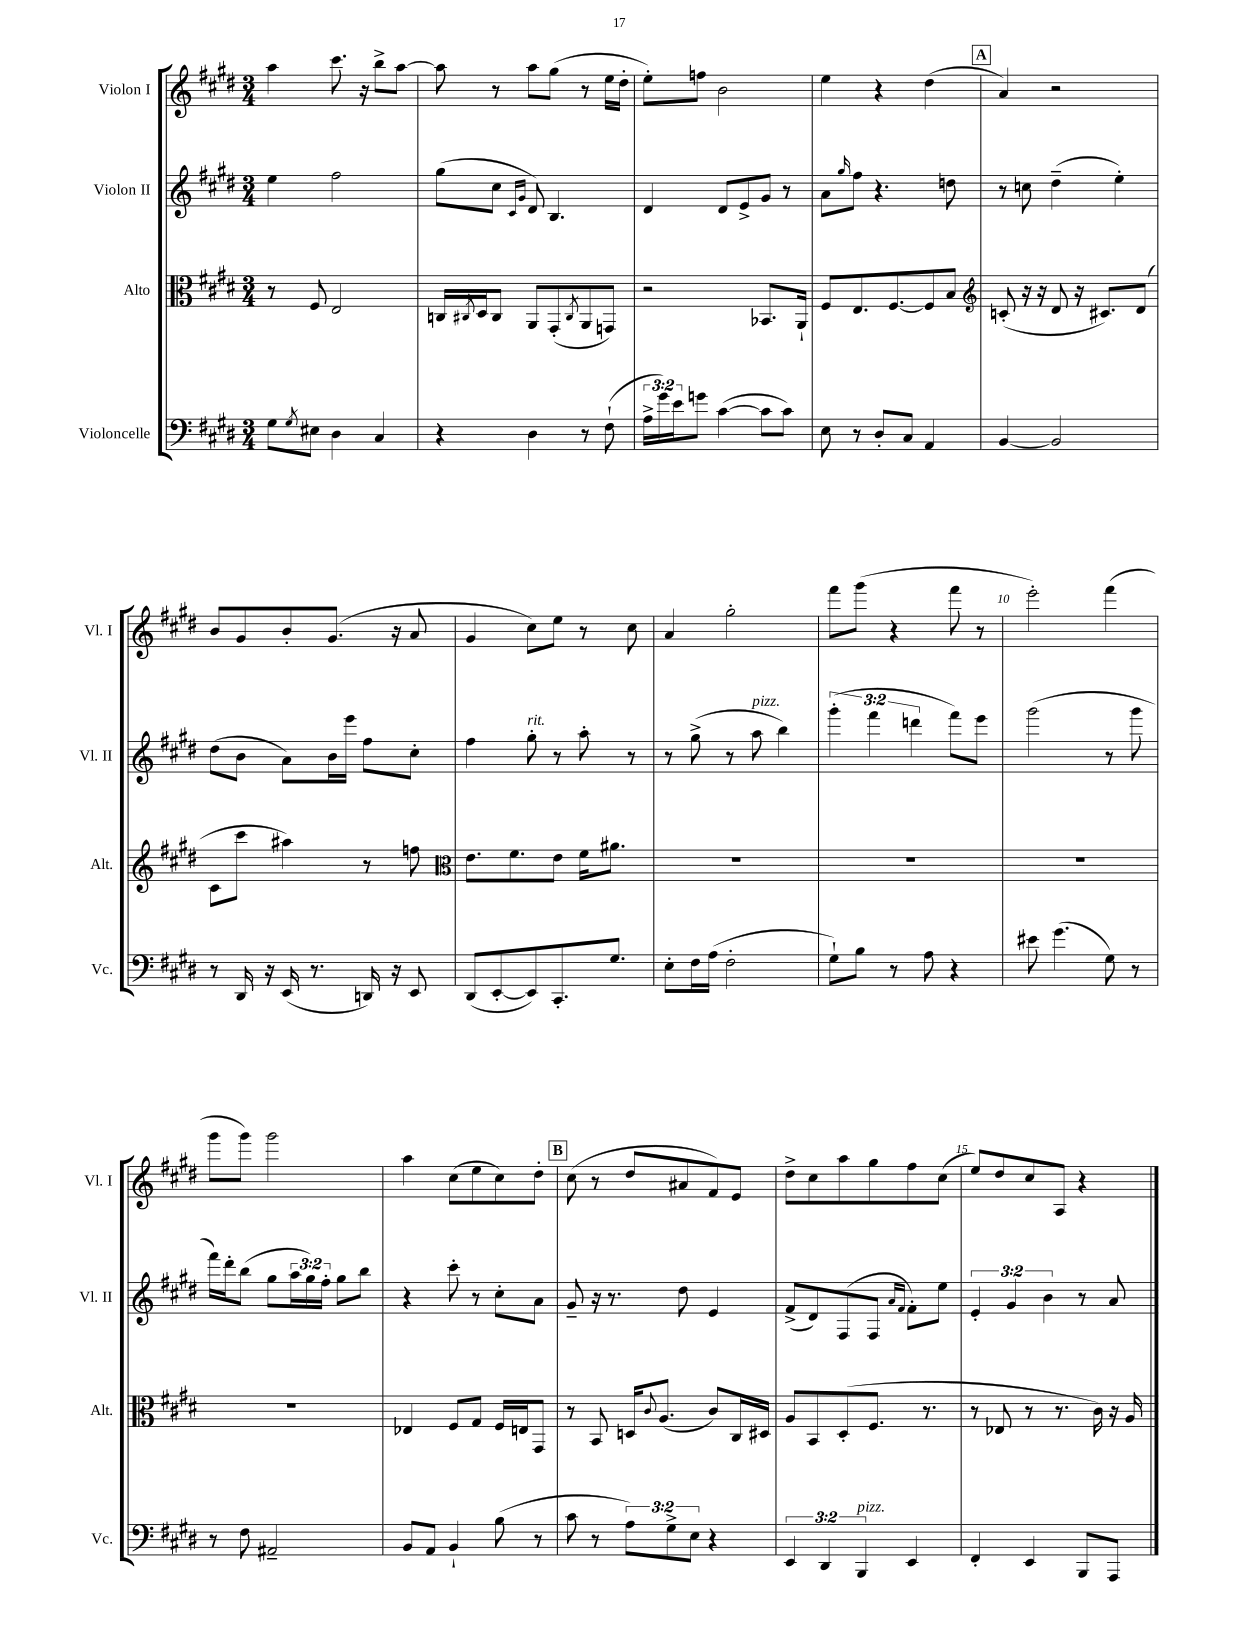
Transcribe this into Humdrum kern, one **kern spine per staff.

**kern	**kern	**kern	**kern
*staff4	*staff3	*staff2	*staff1
*clefF4	*clefC3	*clefG2	*clefG2
*k[f#c#g#d#]	*k[f#c#g#d#]	*k[f#c#g#d#]	*k[f#c#g#d#]
*M3/4	*M3/4	*M3/4	*M3/4
8G#	8r	4ee	4aa
8qG#	.	.	.
8E#	8F#	.	.
4D#	2E	2ff#	8.ccc#
.	.	.	16r
4C#	.	.	8bb^
.	.	.	[8aa
=	=	=	=
4r	16C	(8gg#	8aa]
.	8qC#	.	.
.	16D#	.	.
.	8C#	8cc#	8r
.	.	16qqc#	.
.	.	16qqg#	.
4D#	8AA	8d#)	8aa
.	(8GG#'	4.B	(8gg#
.	8qC#	.	.
8r	8AA	.	8r
(8F#`	8GG)	.	16ee
.	.	.	16dd#'
=	=	=	=
24A^	2r	4d#	8ee')
24g#)	.	.	.
24e	.	.	.
8g	.	.	8ff
([4c#	.	8d#	2b
.	.	8e^	.
8c#]	8.BB-	8g#	.
8c#)	.	8r	.
.	16AA`	.	.
=	=	=	=
8E	8F#	8a	4ee
.	.	16qqgg#	.
8r	8.E	8ff#	.
8D#'	.	4.r	4r
.	[8.F#	.	.
8C#	.	.	.
4AA	8F#]	.	(4dd#
.	8B	8dd	.
=	=	=	=
*	*clefG2	*	*
[4BB	(8c'	8r	4a)
.	16r	8cc	.
.	16r	.	.
2BB]	8d#	(4dd#~	2r
.	16r	.	.
.	8.c#)	.	.
.	.	4ee')	.
.	(8d#	.	.
=	=	=	=
8r	8c#	(8dd#	8b
16DD#	8ccc#	8b	8g#
16r	.	.	.
(16EE	4aa#)	8a)	8b'
8.r	.	.	.
.	.	16b	(8.g#
.	.	16eee	.
16DD)	8r	8ff#	.
16r	.	.	16r
8EE	8ff	8cc#'	8a
=	=	=	=
*	*clefC3	*	*
(8DD#	8.e	4ff#	4g#
[8EE'	.	.	.
.	8.f#	.	.
8EE])	.	8gg#'	8cc#)
8.CC#'	8e	8r	8ee
.	16f#	8aa'	8r
8.G#	8.a#	.	.
.	.	8r	8cc#
=	=	=	=
8E'	2.r	8r	4a
16F#	.	(8gg#^	.
(16A	.	.	.
2F#'	.	8r	2gg#'
.	.	8aa	.
.	.	4bb)	.
=	=	=	=
8G#`)	2.r	(6ggg#'	8fff#
8B	.	.	(8ggg#
.	.	6fff#	.
8r	.	.	4r
.	.	6ddd	.
8A	.	.	.
4r	.	8fff#)	8fff#
.	.	8eee	8r
=	=	=	=
8e#	2.r	(2ggg#	2eee')
(4.g#	.	.	.
8G#)	.	8r	(4fff#
8r	.	8ggg#	.
=	=	=	=
8r	2.r	16fff#)	8ggg#
.	.	16ddd#'	.
8F#	.	(8bb	8ggg#)
2AA#~	.	8gg#	2ggg#
.	.	24aa	.
.	.	24gg#)	.
.	.	24ff#'	.
.	.	8gg#	.
.	.	8bb	.
=	=	=	=
8BB	4E-	4r	4aa
8AA	.	.	.
4BB`	8F#	8ccc#'	(8cc#
.	8G#	8r	8ee
(8B	16F#	8cc#'	8cc#)
.	16E	.	.
8r	8GG#	8a	8dd#'
=	=	=	=
8c#	8r	8g#~	(8cc#
8r	8BB	16r	8r
.	.	8.r	.
12A)	16D	.	8dd#
.	8qqc#	.	.
.	(8.A	.	.
12G#^	.	.	.
.	.	8dd#	8a#
12E	.	.	.
4r	8c#)	4e	8f#)
.	16C#	.	8e
.	16D#	.	.
=	=	=	=
6EE	8A	(8f#^	8dd#^
.	8BB	8d#)	8cc#
6DD#	.	.	.
.	(8D#'	(8F#	8aa
6BBB	.	.	.
.	8.F#	8F#	8gg#
.	.	16qqa	.
.	.	16qqf#	.
4EE	.	8f#')	8ff#
.	8.r	.	.
.	.	8ee	(8cc#
=	=	=	=
4FF#'	8r	6e'	8ee)
.	8E-	.	8dd#
.	.	6g#	.
4EE	8r	.	8cc#
.	.	6b	.
.	8.r	.	8A
8BBB	.	8r	4r
.	16c#)	.	.
8AAA	16r	8a	.
.	16A	.	.
==	==	==	==
*-	*-	*-	*-
